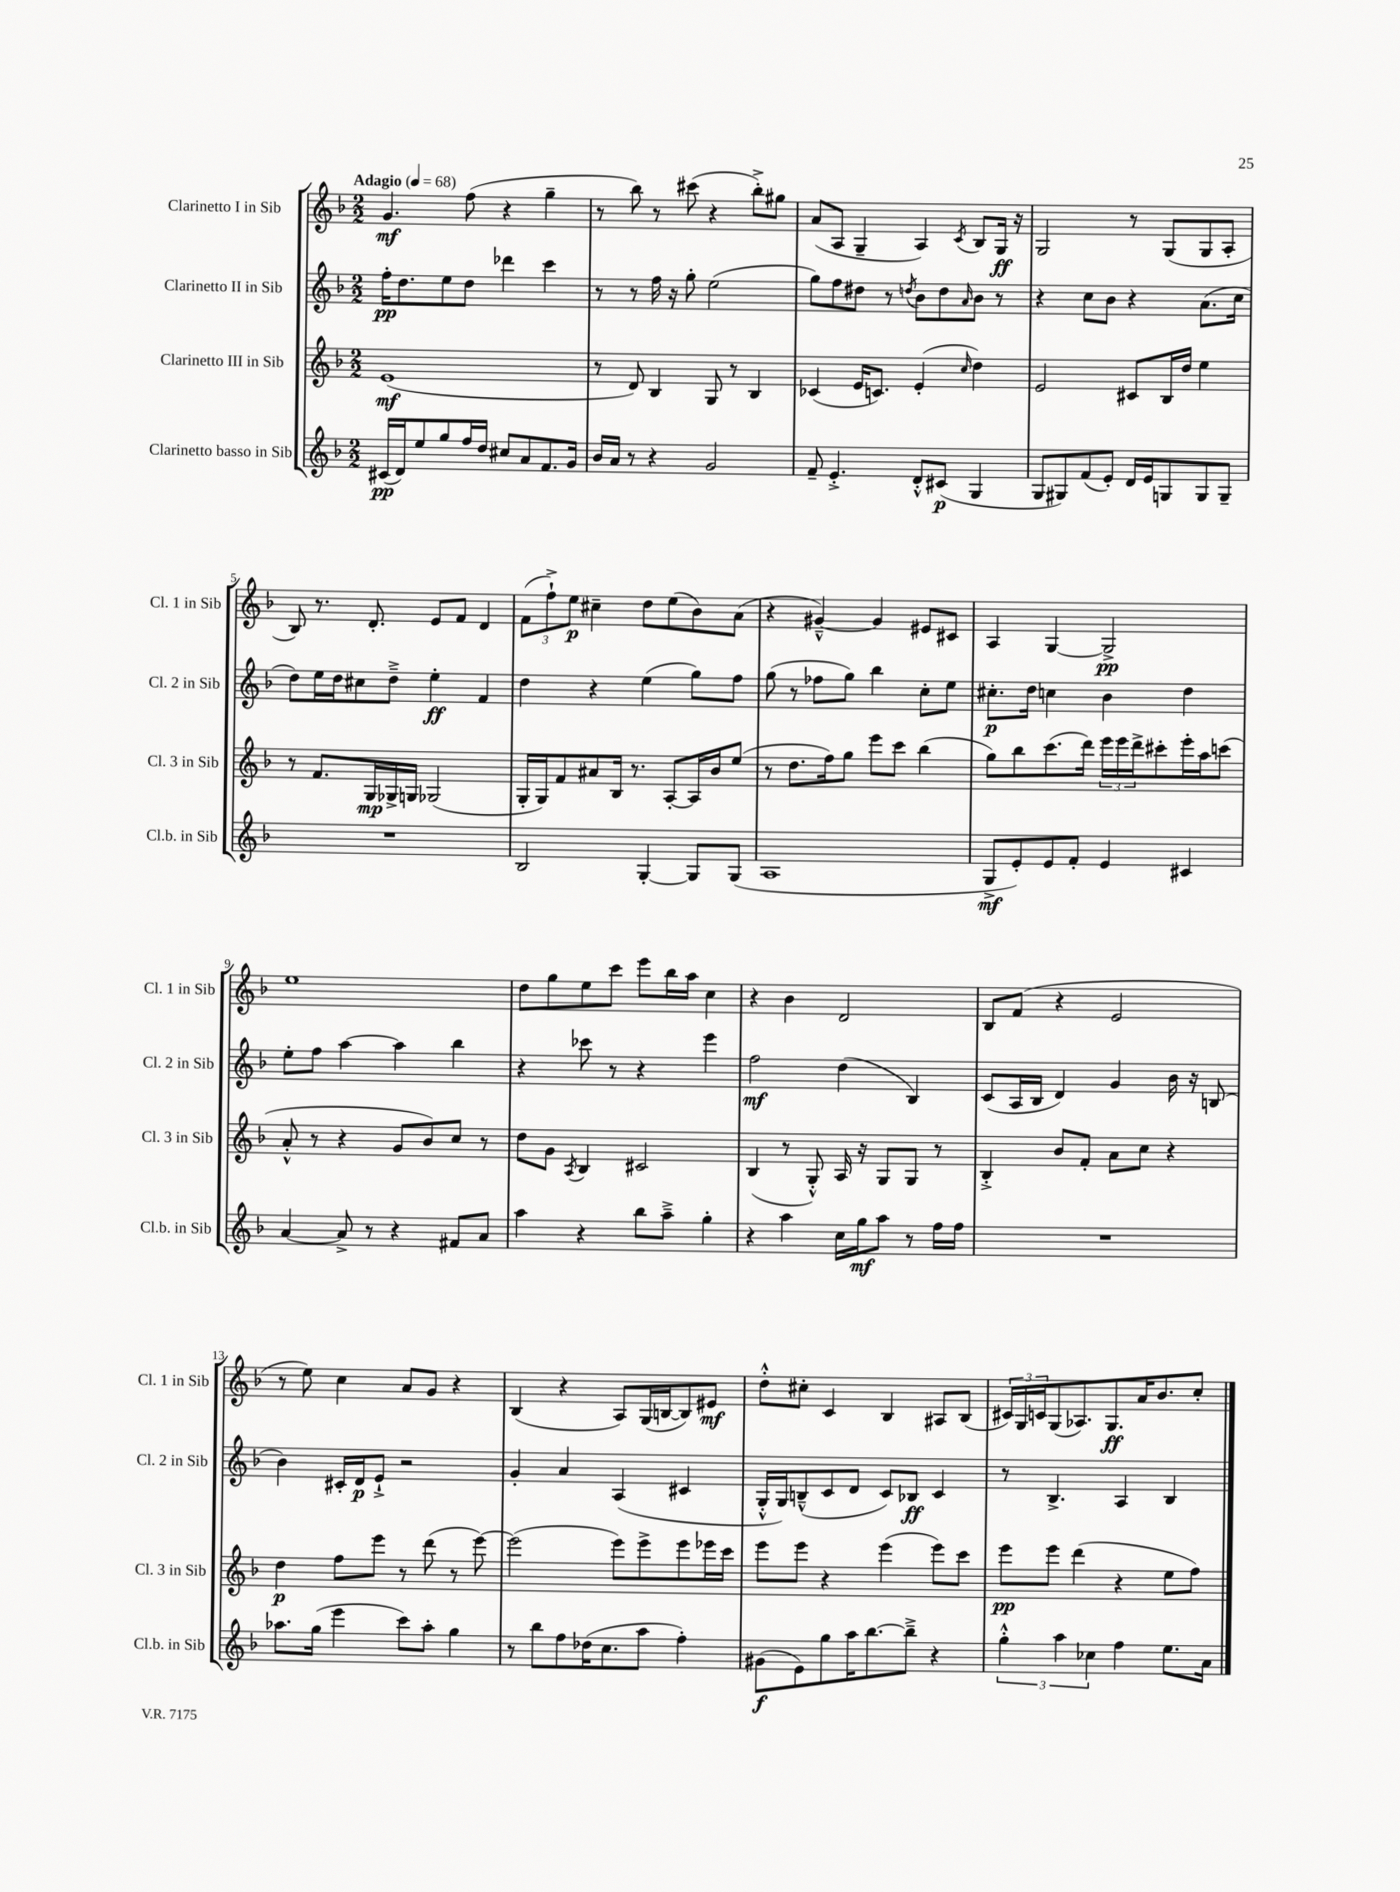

**kern	**kern	**kern	**kern
*staff4	*staff3	*staff2	*staff1
*clefG2	*clefG2	*clefG2	*clefG2
*k[b-]	*k[b-]	*k[b-]	*k[b-]
*M2/2	*M2/2	*M2/2	*M2/2
*MM68	*MM68	*MM68	*MM68
(16c#/LL	(1e	16ff'\LK	4.g/
16d/J)	.	8.dd\	.
8ee/	.	.	.
8gg/	.	8ee\	.
16ff/L	.	8dd\J	(8ff\
16dd/JJ	.	.	.
8cc#/L	.	4ddd-\	4r
8a/	.	.	.
8.f/	.	4ccc\	4gg~\
16g/Jk	.	.	.
=	=	=	=
16b-/LL	8r	8r	8r
16a/JJ	.	.	.
8r	8d/)	8r	8bb-\)
4r	4B-/	16ff\	8r
.	.	16r	.
.	.	8gg'\	(8ccc#\
2g/	8G/	(2ee\	4r
.	8r	.	.
.	4B-/	.	8bb-'^\L)
.	.	.	8gg#\J
=	=	=	=
8f~/	(4c-/	8gg\L)	(8a/L
4.e'^/	.	8ff\	8A/J
.	16e/LK	8dd#\J	4G~/
.	8.c/J)	.	.
.	.	8r	.
.	.	8qdd/	.
8d'^^/L	(4e'/	8b-\L	4A/)
(8c#/J	.	8dd\	.
.	16qqcc/	16qqa/	8qc/
4G/	4dd\)	8b-\J	8B-/L
.	.	8r	16G/Jk
.	.	.	16r
=	=	=	=
8G/L	2e/	4r	2G/
8G#/)	.	.	.
(8f/	.	8cc\L	.
8e'/J)	.	8b-\J	.
16d/LL	8c#/L	4r	8r
16e/J	.	.	.
8G/	16B-/L	.	(8G/L
.	16dd/JJ	.	.
8G/	4ee\	(8.a\L	8G/
8G~/J	.	.	8A'/J
.	.	16cc\Jk	.
=	=	=	=
1r	8r	8dd\L)	8B-/)
.	8.f/L	16ee\L	8.r
.	.	16dd\J	.
.	.	8cc#\	.
.	16G/L	.	8.d'/
.	16G-^/	8dd~^\J	.
.	16G/JJ	.	.
.	(2G-/	4ee'\	8e/L
.	.	.	8f/J
.	.	4f/	4d/
=	=	=	=
2B-/	16G'/LL	4dd\	(12f\L
.	16G/J)	.	.
.	.	.	12ff`^\)
.	8f/	.	.
.	.	.	12ee\J
.	8a#/	4r	4cc#~\
.	16B-/Jk	.	.
.	8.r	.	.
[4G'/	.	(4ee\	8dd\L
.	[8A'/L	.	(8ee\
8G/]L	16A/]L	8gg\L)	8b-\)
.	16b-/J	.	.
(8G/J	(8ee/J	8ff\J	(8a\J
=	=	=	=
1A	8r	(8gg\	4r
.	8.dd\L	8r	.
.	.	8ff-\L	[4g#~^^/)
.	16ff\k)	.	.
.	8gg\J	8gg\J)	.
.	8eee\L	4bb-\	4g#/]
.	8ccc\J	.	.
.	(4bb-\	8cc'\L	8e#/L
.	.	8ee\J	8c#/J
=	=	=	=
8G^/L	8gg\L)	8.cc#'\L	4A/
8e'/)	8bb-\	.	.
.	.	16dd\Jk	.
8e/	(8.ccc\	4cc\	[4G/
8f'/J	.	.	.
.	16ddd\Jk)	.	.
4e/	24eee\LL	4b-\	2G^/]
.	24eee\	.	.
.	24ddd^\J	.	.
.	8ccc#'\	.	.
4c#/	16eee'\L	4dd\	.
.	16aa\J	.	.
.	(8ccc\J	.	.
=	=	=	=
[4a/	8a'^^/	8ee'\L	1ee
.	8r	8ff\J	.
8a^/]	4r	[4aa\	.
8r	.	.	.
4r	8g/L	4aa\]	.
.	8b-/)	.	.
8f#/L	8cc/J	4bb-\	.
8a/J	8r	.	.
=	=	=	=
4aa\	8dd\L	4r	8dd\L
.	8g\J	.	8gg\
.	8qA/	.	.
4r	4B-/	8ccc-\	8ee\
.	.	8r	8ccc\J
8bb-\L	2c#/	4r	8eee\L
8aa~^\J	.	.	16bb-\L
.	.	.	16aa\JJ
4gg'\	.	4eee\	4cc\
=	=	=	=
4r	(4B-/	2ff\	4r
4aa\	8r	.	4b-\
.	8G'^^/)	.	.
16cc\LL	16A/	(4dd\	2d/
16gg\J	16r	.	.
8aa\J	8G/L	.	.
8r	8G/J	4B-/)	.
16ff\LL	8r	.	.
16ff\JJ	.	.	.
=	=	=	=
1r	4B-'^/	(8c/L	8B-/L
.	.	16A/L	(8f/J
.	.	16B-/JJ	.
.	8b-/L	4d/)	4r
.	8f'/J	.	.
.	8a\L	4g/	2e/
.	8cc\J	.	.
.	4r	16b-\	.
.	.	16r	.
.	.	(8B/	.
=	=	=	=
8.aa-\L	4dd\	4b-\)	8r
.	.	.	8ee\)
(16gg\Jk	.	.	.
4eee\	8ff\L	16c#'/LL	4cc\
.	.	16d/J	.
.	8eee\J	8e`^/J	.
8ccc\L)	8r	2r	8a/L
8aa-'\J	(8ddd\	.	8g/J
4gg\	8r	.	4r
.	[8eee\)	.	.
=	=	=	=
8r	(2eee\]	4g'/	(4B-/
8bb-\L	.	.	.
8ff\	.	4a/	4r
(16dd-\K	.	.	.
8.cc\	.	.	.
.	8eee\L)	(4A/	8A/L)
8aa\J	8eee^\	.	(16G/L
.	.	.	[16B/J
4ff'\)	8eee\	4c#/	8B/])
.	16eee-\L	.	8e#/J
.	16ccc\JJ	.	.
=	=	=	=
(8g#\L	8eee\L	16G'^^/LL	8dd'^^\L
.	.	16G/J)	.
8e\)	8eee\J	(8B~^^/	8cc#'\J
8gg\	4r	8c/	4c/
16aa\K	.	8d/J	.
[8.bb-\	.	.	.
.	(4eee\	8c/L)	4B-/
8bb-~^\]J	.	8B-/J	.
4r	8eee\L)	4c/	8A#/L
.	8ccc\J	.	(8B-/J
=	=	=	=
6gg'^^\	8eee\L	8r	24c#/LL)
.	.	.	24G/
.	.	.	24c/J
.	8eee\J	4.B-^/	(8G/
6aa\	.	.	.
.	(4ddd\	.	8.A-/)
6cc-\	.	.	.
.	.	.	8.G/
4ff\	4r	4A/	.
.	.	.	16a/K
.	.	.	8.b-/
8.ee\L	8ee\L	4B-/	.
.	8ff\J)	.	8cc'/J
16a\Jk	.	.	.
==	==	==	==
*-	*-	*-	*-
